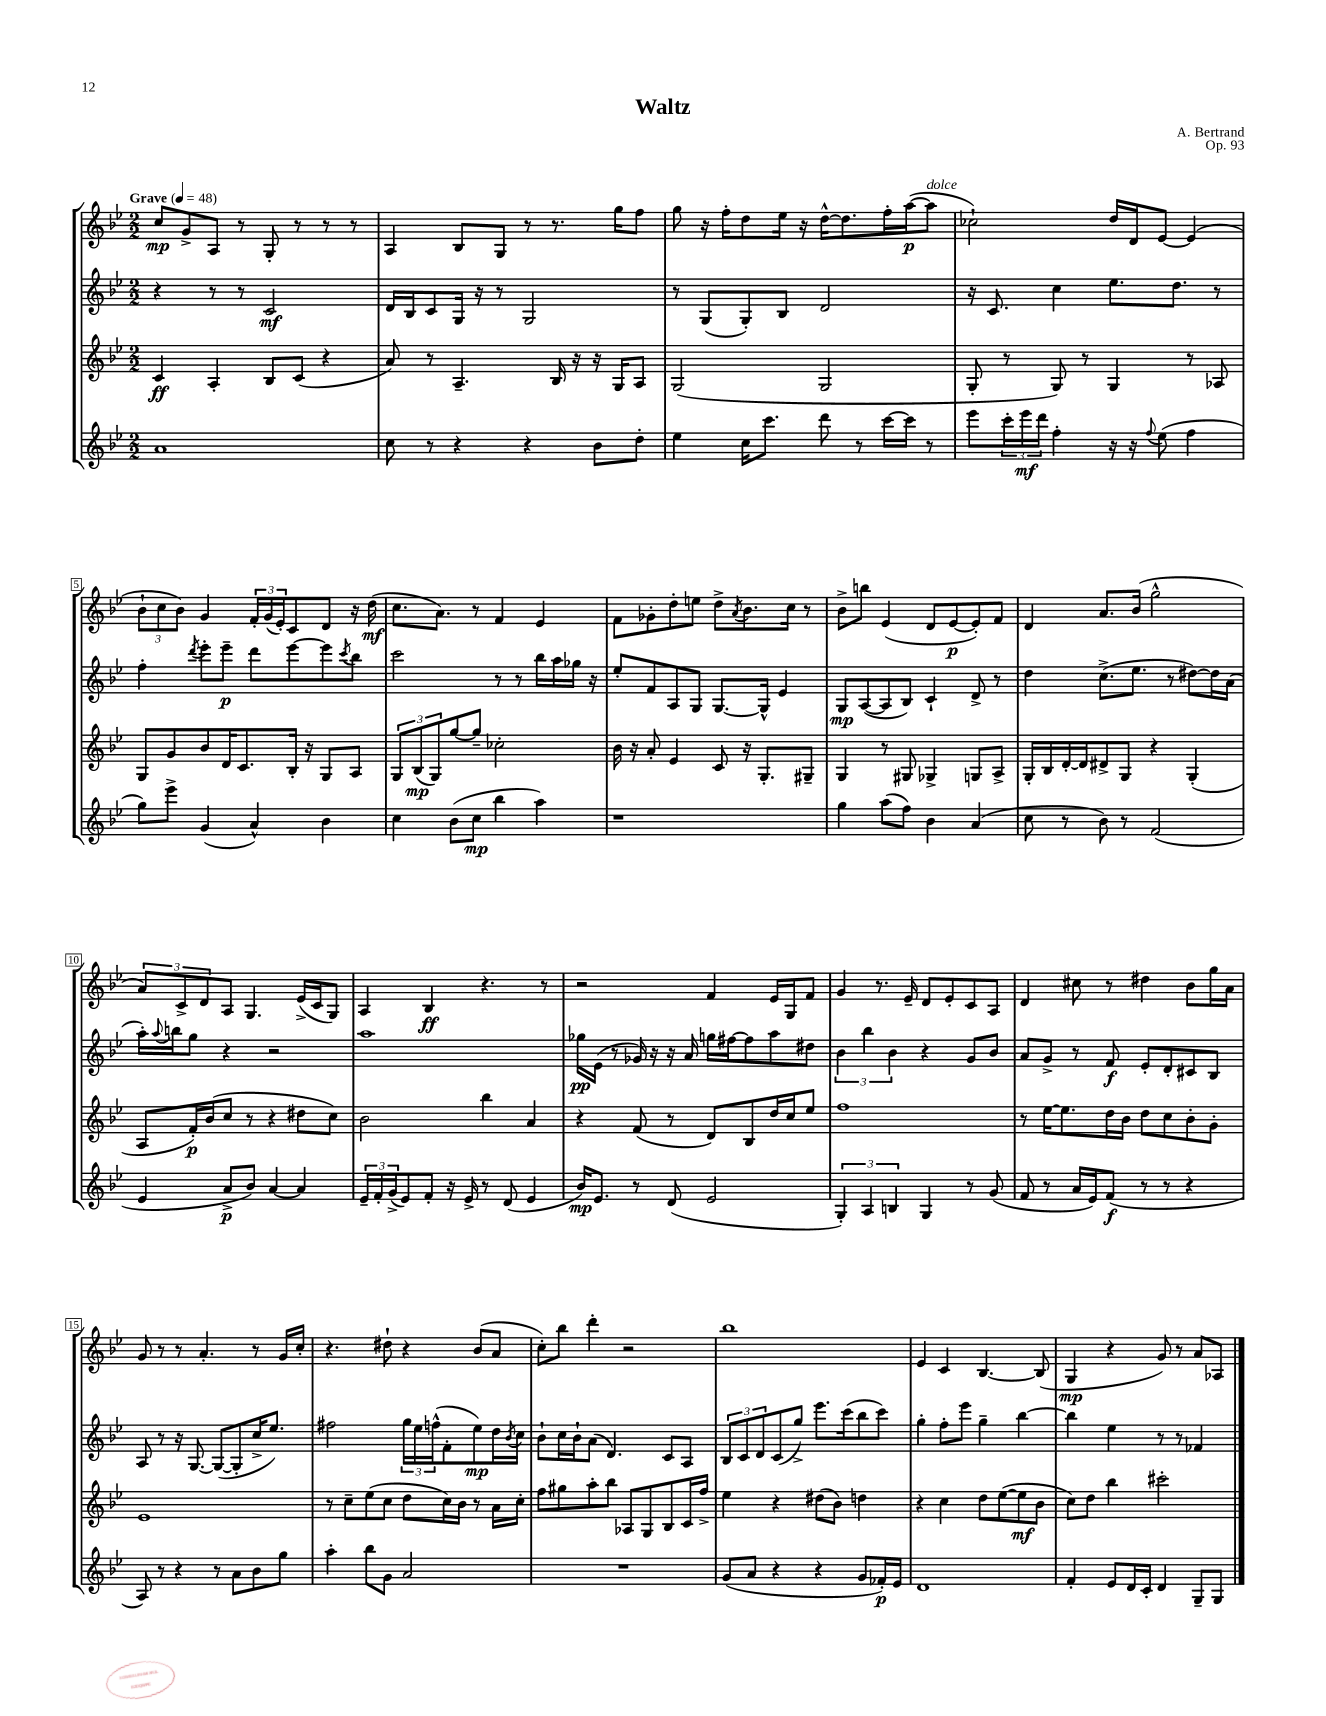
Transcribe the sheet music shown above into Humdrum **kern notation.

**kern	**kern	**kern	**kern
*staff4	*staff3	*staff2	*staff1
*clefG2	*clefG2	*clefG2	*clefG2
*k[b-e-]	*k[b-e-]	*k[b-e-]	*k[b-e-]
*M2/2	*M2/2	*M2/2	*M2/2
*MM48	*MM48	*MM48	*MM48
1a	4c	4r	8cc
.	.	.	8g^
.	4A'	8r	8A
.	.	8r	8r
.	8B-	2c	8G'
.	(8c	.	8r
.	4r	.	8r
.	.	.	8r
=	=	=	=
8cc	8a)	16d	4A
.	.	16B-	.
8r	8r	8c	.
4r	4.A~	16G	8B-
.	.	16r	.
.	.	8r	8G
4r	.	2G	8r
.	16B-	.	8.r
.	16r	.	.
8b-	16r	.	.
.	16G	.	16gg
8dd'	8A	.	8ff
=	=	=	=
4ee-	(2G	8r	8gg
.	.	(8G	16r
.	.	.	16ff'
16cc	.	8G')	8dd
8.ccc	.	.	.
.	.	8B-	16ee-
.	.	.	16r
8ddd	2G	2d	[16dd^^
.	.	.	8.dd]
8r	.	.	.
[16ccc	.	.	16ff'
16ccc]	.	.	([16aa
8r	.	.	8aa]
=	=	=	=
8eee-	8G'	16r	2cc-`)
.	.	8.c	.
24ccc'	8r	.	.
24eee-	.	.	.
24ddd	.	.	.
4ff'	8G)	4cc	.
.	8r	.	.
16r	4G	8.ee-	16dd
16r	.	.	16d
8qqff	.	.	.
(8ee-	.	.	[8e-
.	.	8.dd	.
4ff	8r	.	(4e-]
.	8A-	8r	.
=	=	=	=
8gg)	8G	4ff'	12b-`
.	.	.	12cc
8eee-^	8g	.	.
.	.	.	12b-)
.	.	8qddd	.
(4g	8b-	8eee-'	4g
.	16d	8eee-~	.
.	8.c	.	.
4a^^)	.	8ddd	24f'
.	.	.	(24g
.	.	.	24e-')
.	16B-'	[8eee-	8c
.	16r	.	.
4b-	8G	8eee-]	8d
.	.	8qccc	.
.	8A	8bb-	16r
.	.	.	(16dd
=	=	=	=
4cc	12G	2ccc	8.cc
.	(12B-	.	.
.	12G)	.	.
.	.	.	8.a)
(8b-	[8gg	.	.
8cc	8gg~]	.	8r
4bb-	2cc-'	8r	4f
.	.	8r	.
4aa)	.	16bb-	4e-
.	.	16aa	.
.	.	16gg-	.
.	.	16r	.
=	=	=	=
1r	16b-	8ee-'	8f
.	16r	.	.
.	8a'	8f	8g-'
.	4e-	8A	8dd'
.	.	8G	8ee
.	8c	[8.G	8dd^
.	.	.	8qa
.	16r	.	8.b-
.	8.G'	16G^^]	.
.	.	4e-	.
.	.	.	16cc
.	8G#~	.	8r
=	=	=	=
4gg	4G	8G	8b-^
.	.	([8A	8bb
(8aa	8r	8A]	(4e-
8ff)	8G#	8B-)	.
4b-	4G-^	4c`	8d
.	.	.	[8e-
(4a	8G	8d^	8e-'])
.	8A^	8r	8f
=	=	=	=
8cc	16G'	4dd	4d
.	16B-	.	.
8r	[16d'	.	.
.	16d]	.	.
8b-)	8d#^	(8.cc^	8.a
8r	8G	.	.
.	.	8.ee-	(16b-
(2f	4r	.	2gg^^
.	.	8r	.
.	(4G'	[8dd#)	.
.	.	16dd#]	.
.	.	(16a	.
=	=	=	=
4e-	8A	16aa')	12a)
.	.	8qqaa	.
.	.	16bb	.
.	.	.	12c^
.	16f')	8gg	.
.	.	.	12d
.	(16b-	.	.
8a^	8cc	4r	8A
8b-)	8r	.	4.G
[4a	4r	2r	.
4a]	8dd#	.	(16e-^
.	.	.	16c
.	8cc)	.	8G)
=	=	=	=
24e-~	2b-	1aa	4A
24f'	.	.	.
(24g^	.	.	.
8e-)	.	.	.
8f'	.	.	4B-
16r	.	.	.
16e-^	.	.	.
8r	4bb-	.	4.r
(8d	.	.	.
4e-	4a	.	.
.	.	.	8r
=	=	=	=
16b-)	4r	16gg-	2r
8.e-	.	(16e-	.
.	.	8r	.
8r	(8f	16g-)	.
.	.	16r	.
(8d	8r	16r	.
.	.	16a	.
2e-	8d)	16gg	4f
.	.	[16ff#	.
.	8B-	8ff#]	.
.	16dd	8aa	16e-
.	16cc	.	16G
.	8ee-	8dd#	8f
=	=	=	=
6G')	1ff	6b-	4g
6A	.	6bb-	.
.	.	.	8.r
6B	.	6b-	.
.	.	.	16e-~
4G	.	4r	8d
.	.	.	8e-'
8r	.	8g	8c
(8g	.	8b-	8A
=	=	=	=
8f	8r	8a	4d
8r	[16ee-	8g^	.
.	8.ee-]	.	.
16a	.	8r	8cc#
16e-)	.	.	.
(8f	16dd	8f	8r
.	16b-	.	.
8r	8dd	8e-'	4dd#
8r	8cc	8d'	.
4r	8b-'	8c#	8b-
.	8g'	8B-	16gg
.	.	.	16a
=	=	=	=
8A)	1e-	8A	8g
8r	.	8r	8r
4r	.	16r	8r
.	.	[8.G	.
.	.	.	4.a'
8r	.	(8G_	.
8a	.	8G']	.
8b-	.	16cc^	8r
.	.	8.ee-)	.
8gg	.	.	16g
.	.	.	16cc'
=	=	=	=
4aa'	8r	2ff#	4.r
.	8cc~	.	.
8bb-	(8ee-	.	.
8g	8cc	.	8dd#`
2a	8dd	24gg	4r
.	.	24ee-	.
.	.	(24ff^^	.
.	16cc)	8f'	.
.	16b-	.	.
.	8r	8ee-)	(8b-
.	16a	16dd	8a
.	.	8qb-	.
.	16cc'	16cc	.
=	=	=	=
1r	8ff	8b-`	8cc')
.	8gg#	16cc	8bb-
.	.	16b-`	.
.	8aa'	(8a	4ddd'
.	8bb-	4.d)	.
.	8A-	.	2r
.	8G	.	.
.	8B-	8c	.
.	16c	8A	.
.	16ff^	.	.
=	=	=	=
(8g	4ee-	12B-	1bb-
.	.	12c	.
8a	.	.	.
.	.	12d	.
4r	4r	(8c	.
.	.	8gg^)	.
4r	(8dd#	8.eee-	.
.	8b-)	.	.
.	.	(16ccc	.
8g	4dd	8bb-	.
16f-')	.	8ccc)	.
16e-	.	.	.
=	=	=	=
1d	4r	4gg'	4e-
.	4cc	8ff'	4c
.	.	8eee-	.
.	8dd	4gg~	[4.B-
.	([8ee-	.	.
.	8ee-]	[4bb-	.
.	8b-	.	(8B-]
=	=	=	=
4f'	8cc)	4bb-]	4G
.	8dd	.	.
8e-	4bb-	4ee-	4r
16d	.	.	.
16c'	.	.	.
4d	2ccc#'	8r	8g)
.	.	8r	8r
8G~	.	4f-	8a
8G	.	.	8A-
==	==	==	==
*-	*-	*-	*-
